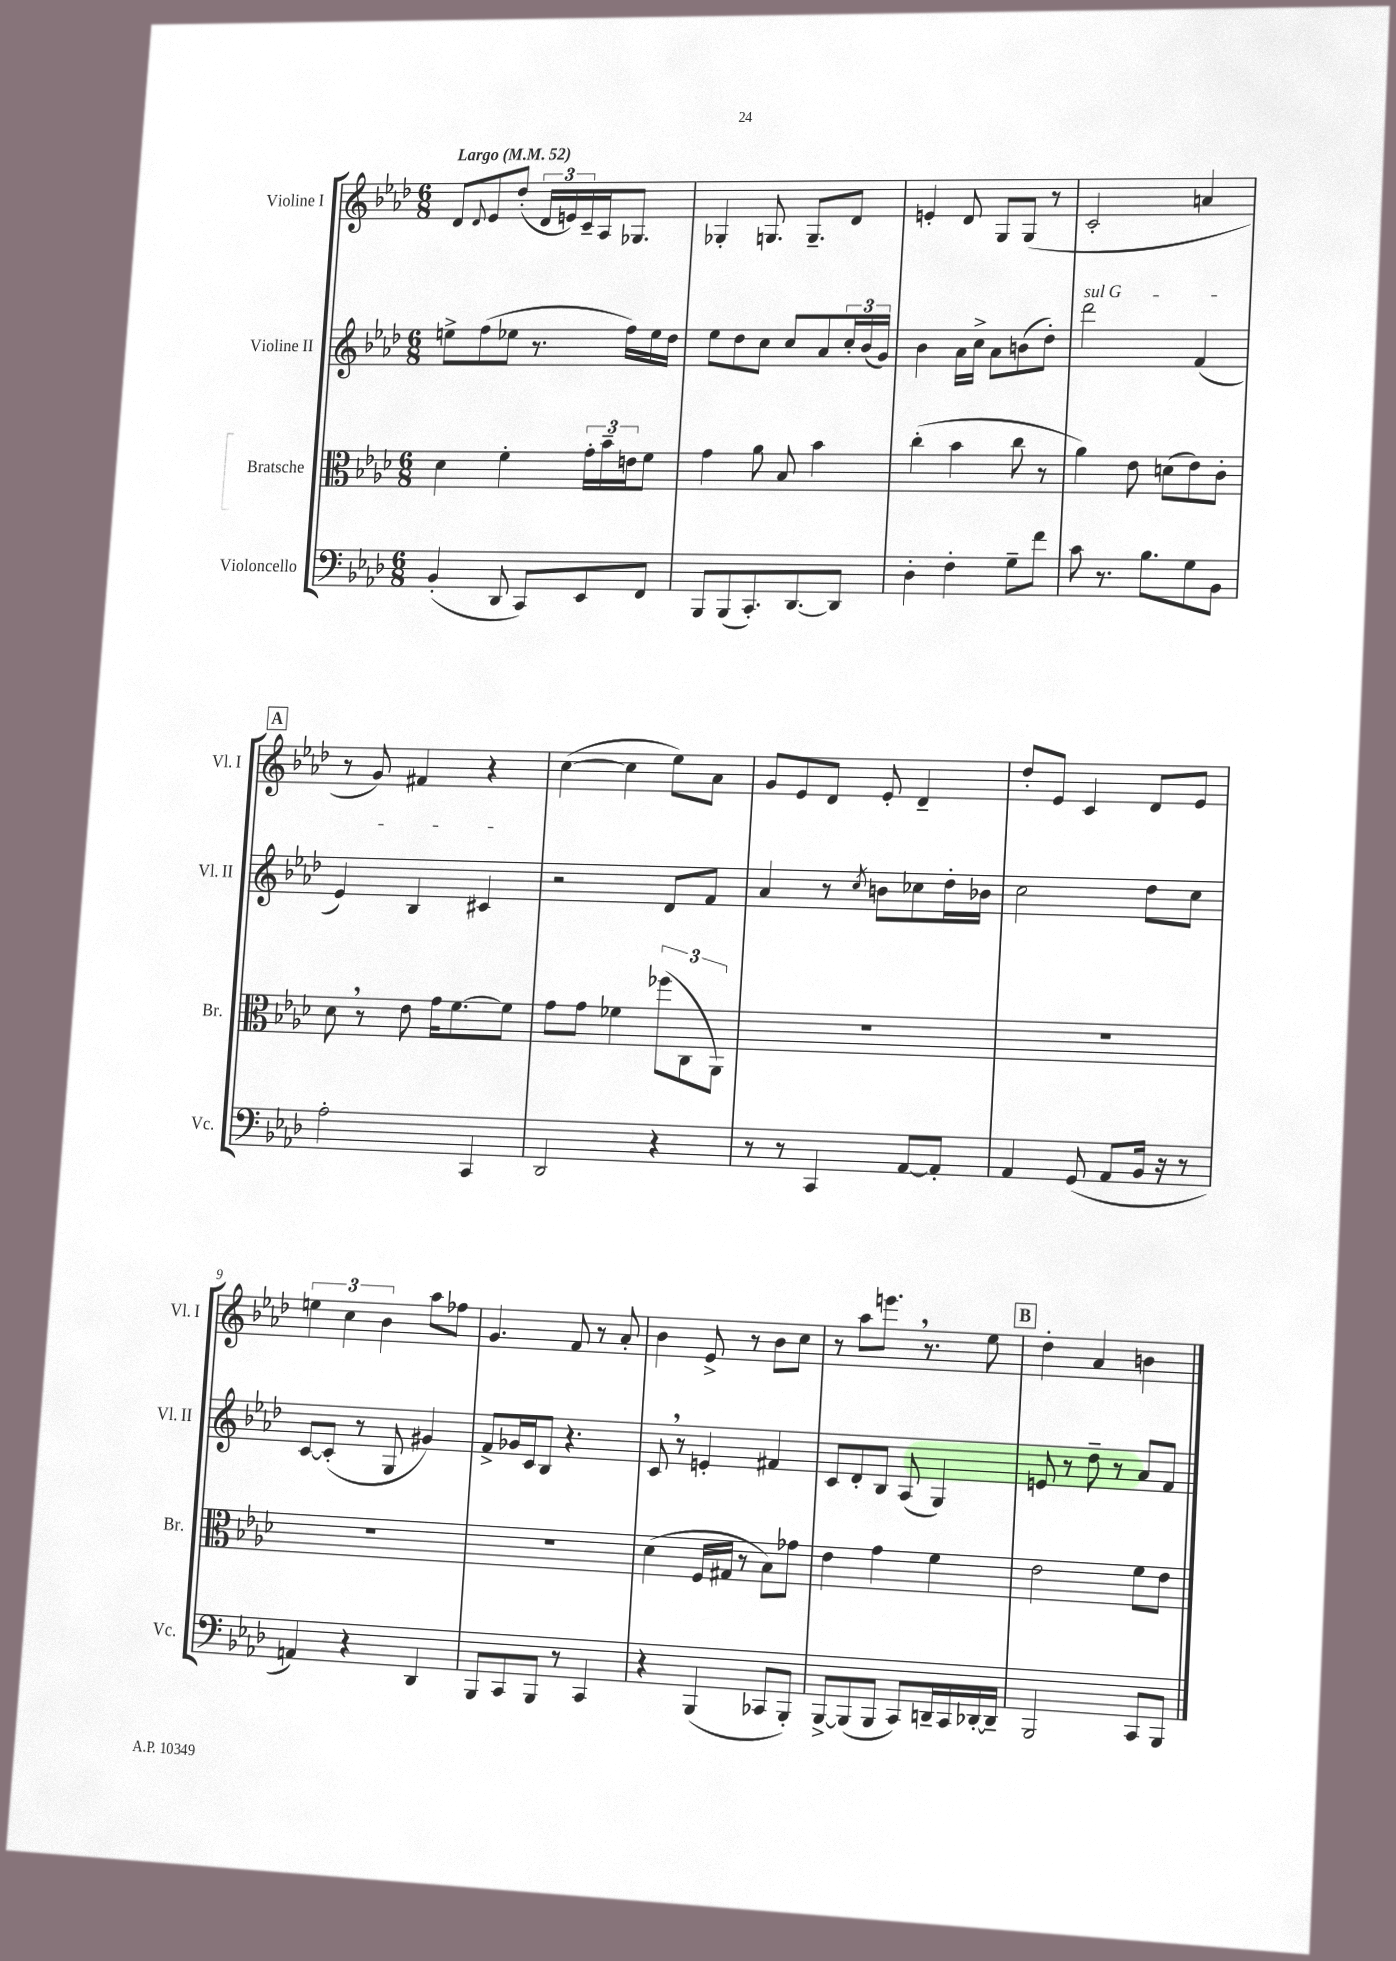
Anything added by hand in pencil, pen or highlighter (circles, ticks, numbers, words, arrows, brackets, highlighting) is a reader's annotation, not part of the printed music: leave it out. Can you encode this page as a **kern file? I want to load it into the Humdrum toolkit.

**kern	**kern	**kern	**kern
*part4	*part3	*part2	*part1
*staff4	*staff3	*staff2	*staff1
*I"Violoncello	*I"Bratsche	*I"Violine II	*I"Violine I
*I'Vc.	*I'Br.	*I'Vl. II	*I'Vl. I
*clefF4	*clefC3	*clefG2	*clefG2
*k[b-e-a-d-]	*k[b-e-a-d-]	*k[b-e-a-d-]	*k[b-e-a-d-]
*M6/8	*M6/8	*M6/8	*M6/8
*MM52	*MM52	*MM52	*MM52
=1	=1	=1	=1
!	!	!	!LO:TX:a:B:t=Largo
(4BB-'/	4d-\	8een^\L	8d-/L
.	.	.	8qqd-/
.	.	(8ff\	8e-/
8DD-/	4f'\	8ee-X\J	(8dd-'/J
8CC/L)	.	8.r	24d-/LL
.	.	.	24en/)
.	.	.	24c~/
8EE-/	24g'\LL	.	16A-/J
.	24b-~\	.	.
.	.	16ff\LL)	8.G-X/J
.	24en\J	.	.
8FF/J	8f\J	16ee-\	.
.	.	16dd-\JJ	.
=2	=2	=2	=2
8BBB-/L	4g\	8ee-\L	4G-X'/
(8BBB-/	.	8dd-\	.
8.CC'/)	8a-\	8cc\J	8.Gn/
.	8B-/	8cc/L	.
[8.DD-/	.	.	8.G~/L
.	4b-\	8a-/	.
8DD-/J]	.	24cc'/L	8d-/J
.	.	(24b-/	.
.	.	24g/JJ)	.
=3	=3	=3	=3
4D-'\	(4cc'\	4b-\	4en'/
4F'\	4b-\	16a-\LL	8d-/
.	.	16cc^\JJ	.
.	.	8a-\L	8G/L
8G~\L	8cc\	(8bn\	(8G/J
8f\J	8r	8dd-'\J)	8r
=4	=4	=4	=4
!	!	!LO:TX:a:i:t=sul G	!
8c\	4a-\)	2ddd-\	2c'/
8.r	.	.	.
.	8e-\	.	.
8.B-\L	.	.	.
.	(8dn\L	.	.
8G\	8e-\)	(4f/	4an/
8BB-\J	8c'\J	.	.
!!LO:LB:g=z
!!LO:REH:place=s1:t=A
=5	=5	=5	=5
2A-'\	8d-,\	4e-/)	8r
.	8r	.	8g/)
.	8e-\	4B-/	4f#X/
.	16g\KL	.	.
.	[8.f\	.	.
4CC/	.	4c#X/	4r
.	8f\J]	.	.
=6	=6	=6	=6
2DD-/	8g\L	2r	([4cc\
.	8g\J	.	.
.	4f-X\	.	4cc\]
4r	(12ff-X\L	8d-/L	8ee-\L)
.	12C\	.	.
.	.	8f/J	8a-\J
.	12AA-\J)	.	.
=7	=7	=7	=7
8r	2.r	4a-/	8g/L
8r	.	.	8e-/
4CC/	.	8r	8d-/J
.	.	8qcc/	.
.	.	8bn\L	8e-'/
[8AA-/L	.	8cc-X\	4d-~/
8AA-'/J]	.	16dd-'\L	.
.	.	16b-X\JJ	.
=8	=8	=8	=8
4AA-/	2.r	2cc\	8dd-'/L
.	.	.	8e-/J
(8GG/	.	.	4c/
8AA-/L	.	.	.
16BB-/Jk	.	8dd-\L	8d-/L
16r	.	.	.
8r	.	8cc\J	8e-/J
!!LO:LB:g=z
=9	=9	=9	=9
4AAn/)	2.r	[8c/L	6een\
.	.	(8c'/J]	.
.	.	.	6cc\
4r	.	8r	.
.	.	.	6b-\
.	.	8G/	.
4DD-/	.	4g#X/)	8aa-\L
.	.	.	8ff-X\J
=10	=10	=10	=10
8BBB-/L	2.r	8f^/L	4.g/
8CC/	.	16g-X/L	.
.	.	16c/J	.
8BBB-/J	.	8B-/J	.
8r	.	4.r	8f/
4CC/	.	.	8r
.	.	.	8a-'/
=11	=11	=11	=11
4r	(4d-\	8c,/	4b-\
.	.	8r	.
(4BBB-/	16F/LL	4en'/	8e-^/
.	16G#X/JJ	.	.
.	8r	.	8r
8CC-X/L	8B-\L)	4f#X/	8b-\L
8BBB-'/J)	8g-X\J	.	8cc\J
=12	=12	=12	=12
[8BBB-^/L	4e-\	8c/L	8r
(8BBB-/]	.	8d-'/	8aa-\L
8BBB-/J	4g\	8B-/J	8.eeen,\J
8CC/L)	.	(8A-/	.
.	.	.	8.r
16DDn~/L	4f\	4G/)	.
16CC/	.	.	.
[16DD-X'/	.	.	8ee-\
16DD-~/JJ]	.	.	.
!!LO:REH:place=s1:t=B
=13	=13	=13	=13
2BBB-/	2e-\	8en/	4dd-'\
.	.	8r	.
.	.	8dd-~\	4a-/
.	.	8r	.
8CC/L	8f\L	8a-/L	4bn\
8BBB-/J	8e-\J	8f/J	.
==	==	==	==
*-	*-	*-	*-
